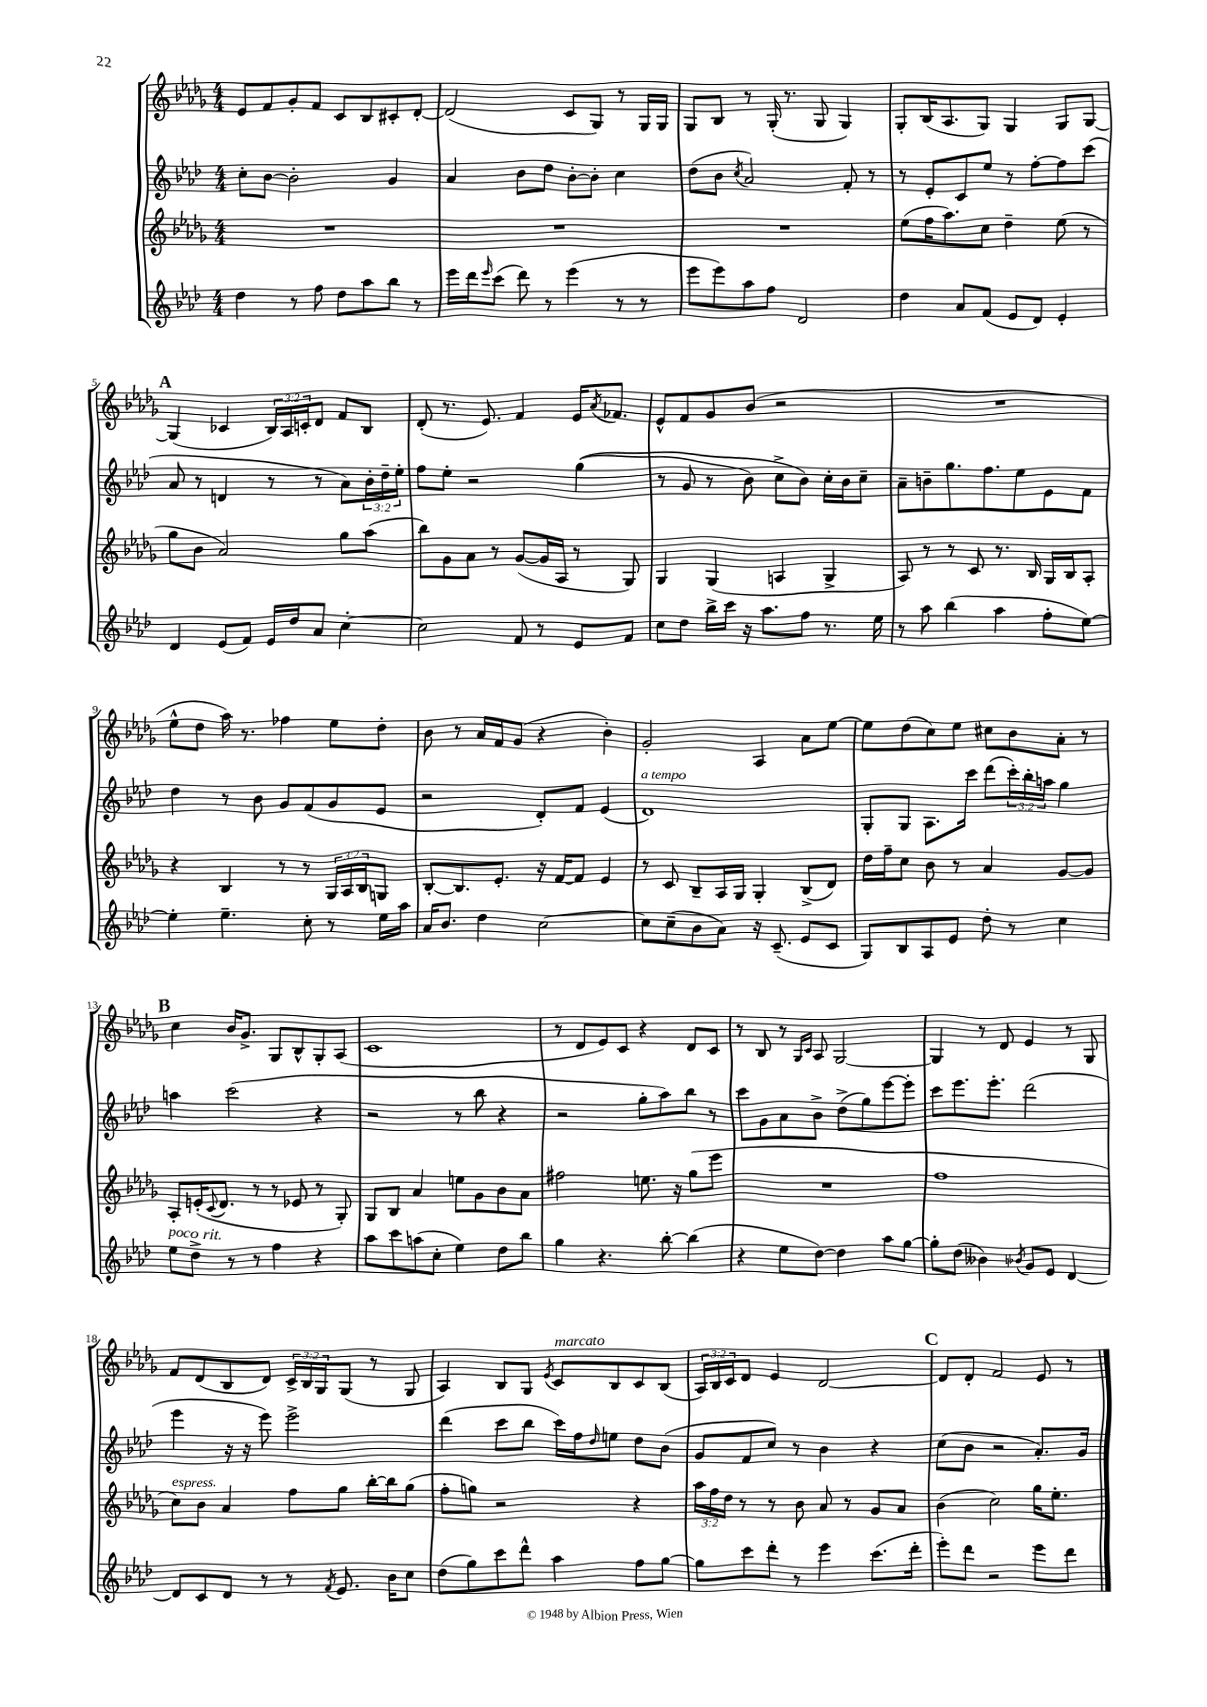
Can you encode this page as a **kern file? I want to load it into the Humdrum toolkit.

**kern	**kern	**kern	**kern
*staff4	*staff3	*staff2	*staff1
*clefG2	*clefG2	*clefG2	*clefG2
*k[b-e-a-d-]	*k[b-e-a-d-g-]	*k[b-e-a-d-]	*k[b-e-a-d-g-]
*M4/4	*M4/4	*M4/4	*M4/4
4dd-	1r	8cc'	8e-
.	.	[8b-	8f
8r	.	2b-']	8g-'
8ff	.	.	8f
8dd-	.	.	8c
8aa-	.	.	8B-
8bb-	.	4g	8c#'
8r	.	.	[8d-'
=	=	=	=
16eee-	1r	4a-	(2d-]
16ddd-	.	.	.
16qqeee-	.	.	.
(8ccc	.	.	.
8ddd-)	.	8b-	.
8r	.	8dd-	.
(4eee-	.	[8b-'	8c
.	.	8b-']	8G-)
8r	.	4cc	8r
8r	.	.	16G-
.	.	.	16G-
=	=	=	=
8eee-	1r	(8dd-	8G-
8eee-)	.	8b-	8B-
.	.	8qcc	.
8aa-	.	2a-)	8r
8ff	.	.	(16G-'
.	.	.	8.r
2d-	.	.	.
.	.	.	8G-
.	.	8f'	4G-)
.	.	8r	.
=	=	=	=
4dd-	(8ee-	8r	8G-'
.	16ff	8e-'	(16B-
.	8.aa-)	.	8.A-
8a-	.	8c	.
(8f	8cc	8ee-	8G-)
8e-	4dd-~	8r	4G-
8d-)	.	[8ff'	.
4e-'	(8ee-	8ff]	8G-
.	8r	(8ccc	[8G-
=	=	=	=
4d-	8gg-	8a-	(4G-]
.	8b-	8r	.
(8e-	2a-)	4d	4c-
8f)	.	.	.
16e-	.	8r	24B-)
.	.	.	24A-
16dd-	.	.	.
.	.	.	24c'
8a-	.	8r	8d-
[4cc'	8gg-	8a-)	8f
.	(8aa-	24b-'	8B-
.	.	24dd-~	.
.	.	24ee-'	.
=	=	=	=
2cc]	8bb-)	8ff	(8d-'
.	8g-	8ee-'	8.r
.	8a-	2r	.
.	.	.	8.e-)
.	8r	.	.
8f	([8g-	.	4f
8r	16g-]	.	.
.	16A-	.	.
8e-	8r	&((4gg	16e-
.	.	.	8qa-
.	.	.	8.f-
8f	8G-)	.	.
=	=	=	=
8cc	4G-	8r	8e-^^
8dd-	.	8g	8f
16bb-^	(4G-	8r	8g-
16ccc	.	.	.
16r	.	8b-)	(8b-
8.aa-	.	.	.
.	4A	8cc^	2r
8ff	.	8b-&)	.
8.r	4G-^	16cc'	.
.	.	16b-	.
.	.	8cc~	.
16ee-	.	.	.
=	=	=	=
8r	8A-)	8a-~	1r
8aa-	8r	8b~	.
(4bb-	8r	8.gg	.
.	8c	.	.
.	.	8.ff	.
4aa-	8.r	.	.
.	.	8ee-	.
.	16B-	.	.
8ff'	16G-	8e-	.
.	16B-	.	.
[8ee-)	8A-'	8f	.
=	=	=	=
4ee-']	4r	4dd-	8ee-^^
.	.	.	8dd-
4.ee-~	4B-	8r	16aa-)
.	.	.	8.r
.	.	8b-	.
.	8r	8g	4ff-
8cc'	8r	(8f	.
8r	24G-	8g	8ee-
.	24A-	.	.
.	24B-	.	.
16ee-	8G	8e-	8dd-'
16aa-	.	.	.
=	=	=	=
16a-	[8B-'	2r	8b-
8.b-	.	.	.
.	8.B-]	.	8r
4dd-	.	.	16a-
.	8.e-'	.	16f
.	.	.	(8g-
[2cc	16r	8d-')	4r
.	[16f	.	.
.	8f]	8f	.
.	4e-	(4e-	4b-')
=	=	=	=
8cc]	8r	1d-)	2g-'
(8cc~	8c	.	.
8b-	8B-~	.	.
8a-)	16A-	.	.
.	16G-	.	.
16r	4G-'	.	4A-
(8.c~	.	.	.
8e-	(8B-^	.	8a-
8c	8d-)	.	[8ee-
=	=	=	=
8G)	16dd-	8G'	8ee-]
.	16ff~	.	.
8B-	8cc	8G	(8dd-
8A-	8b-	8.A-	8cc)
8e-	8r	.	8ee-
.	.	16ccc	.
8dd-'	4a-	(8ddd-	8cc#
8r	.	24ccc')	8b-
.	.	24bb-'	.
.	.	24aa	.
4cc	[8g-	4gg	8a-'
.	8g-]	.	8r
=	=	=	=
8ee-	8A-'	4aa	4cc
8dd-^	(16e'	.	.
.	8qqc	.	.
.	8.d-	.	.
8r	.	(2ccc	16b-
.	.	.	8.g-^
8r	8r	.	.
4ff	8r	.	8G-
.	8e-	.	8B-^^
4r	8r	4r	8G-'
.	8G-')	.	(8A-
=	=	=	=
8aa-	8G-	2r	1c
8ccc	8B-	.	.
(8aa	4a-	.	.
8cc'	.	.	.
4ee-)	8ee	8r	.
.	8g-	8bb-	.
8dd-	8b-	4r	.
8bb-	8a-	.	.
=	=	=	=
4gg	2ff#	2r	8r
.	.	.	8d-
4.r	.	.	8e-)
.	.	.	8c
.	8.ee	8gg'	4r
[8bb-'	.	8aa-)	.
.	16r	.	.
(4bb-]	(8gg-	8bb-	8d-
.	8eee-	8r	8c
=	=	=	=
4r	1r	8ccc	8r
.	.	8g	8B-
8ee-	.	8a-	8r
.	.	.	16qqG-
.	.	.	16qqc
[8dd-)	.	8b-^	8A-
4dd-]	.	(8dd-^	[2G-
.	.	8gg)	.
8aa-	.	[8eee-	.
[8gg	.	8eee-']	.
=	=	=	=
8gg']	1ff	8ccc	4G-]
(8dd-	.	8.eee-	.
4b--)	.	.	8r
.	.	8.eee-'	.
.	.	.	8d-
8qb-	.	.	.
8g	.	(2ddd-	4e-
8e-	.	.	.
[4d-	.	.	8r
.	.	.	8G-
=	=	=	=
8d-]	8cc)	4eee-	8f
8c	8b-	.	(8d-
8d-	4a-	16r	8B-
.	.	16r	.
8r	.	8eee-)	8d-)
8r	8ff	2eee-^	24c^
.	.	.	24B-
.	.	.	24G-
8qf	.	.	.
8.e-	8gg-	.	(8G-
.	[16bb-'	.	8r
16b-	16bb-]	.	.
8cc	(8gg-	.	8G-
=	=	=	=
(8dd-	8ff'	(4ddd-	4A-)
8gg)	8gg)	.	.
8ccc	2r	8ccc	8B-
8ddd-^^	.	8bb-	8G-
.	.	.	8qe-
4aa-	.	16ccc)	8c
.	.	16ff	.
.	.	16qqdd-	.
.	.	8ee	8B-
8ff	4r	8dd-	8c
[8gg	.	(8b-	(8B-
=	=	=	=
8gg]	24aa-	8g	24A-)
.	24ff	.	24B-
.	24dd-	.	24c
8ccc	8r	8f	8d-
8ddd-'	8r	8cc)	4e-
8r	8b-	8r	.
4eee-	8a-	4b-	[2d-
.	8r	.	.
(8.ccc	8g-	4r	.
.	8a-	.	.
16ddd-'	.	.	.
=	=	=	=
8eee-')	(4b-	(8cc	8d-]
8ddd-	.	8b-	8d-'
2r	2cc)	2r	2f
8eee-	16gg-	8.a-')	8e-
.	8.ee-'	.	.
8ddd-	.	.	8r
.	.	16g	.
==	==	==	==
*-	*-	*-	*-
